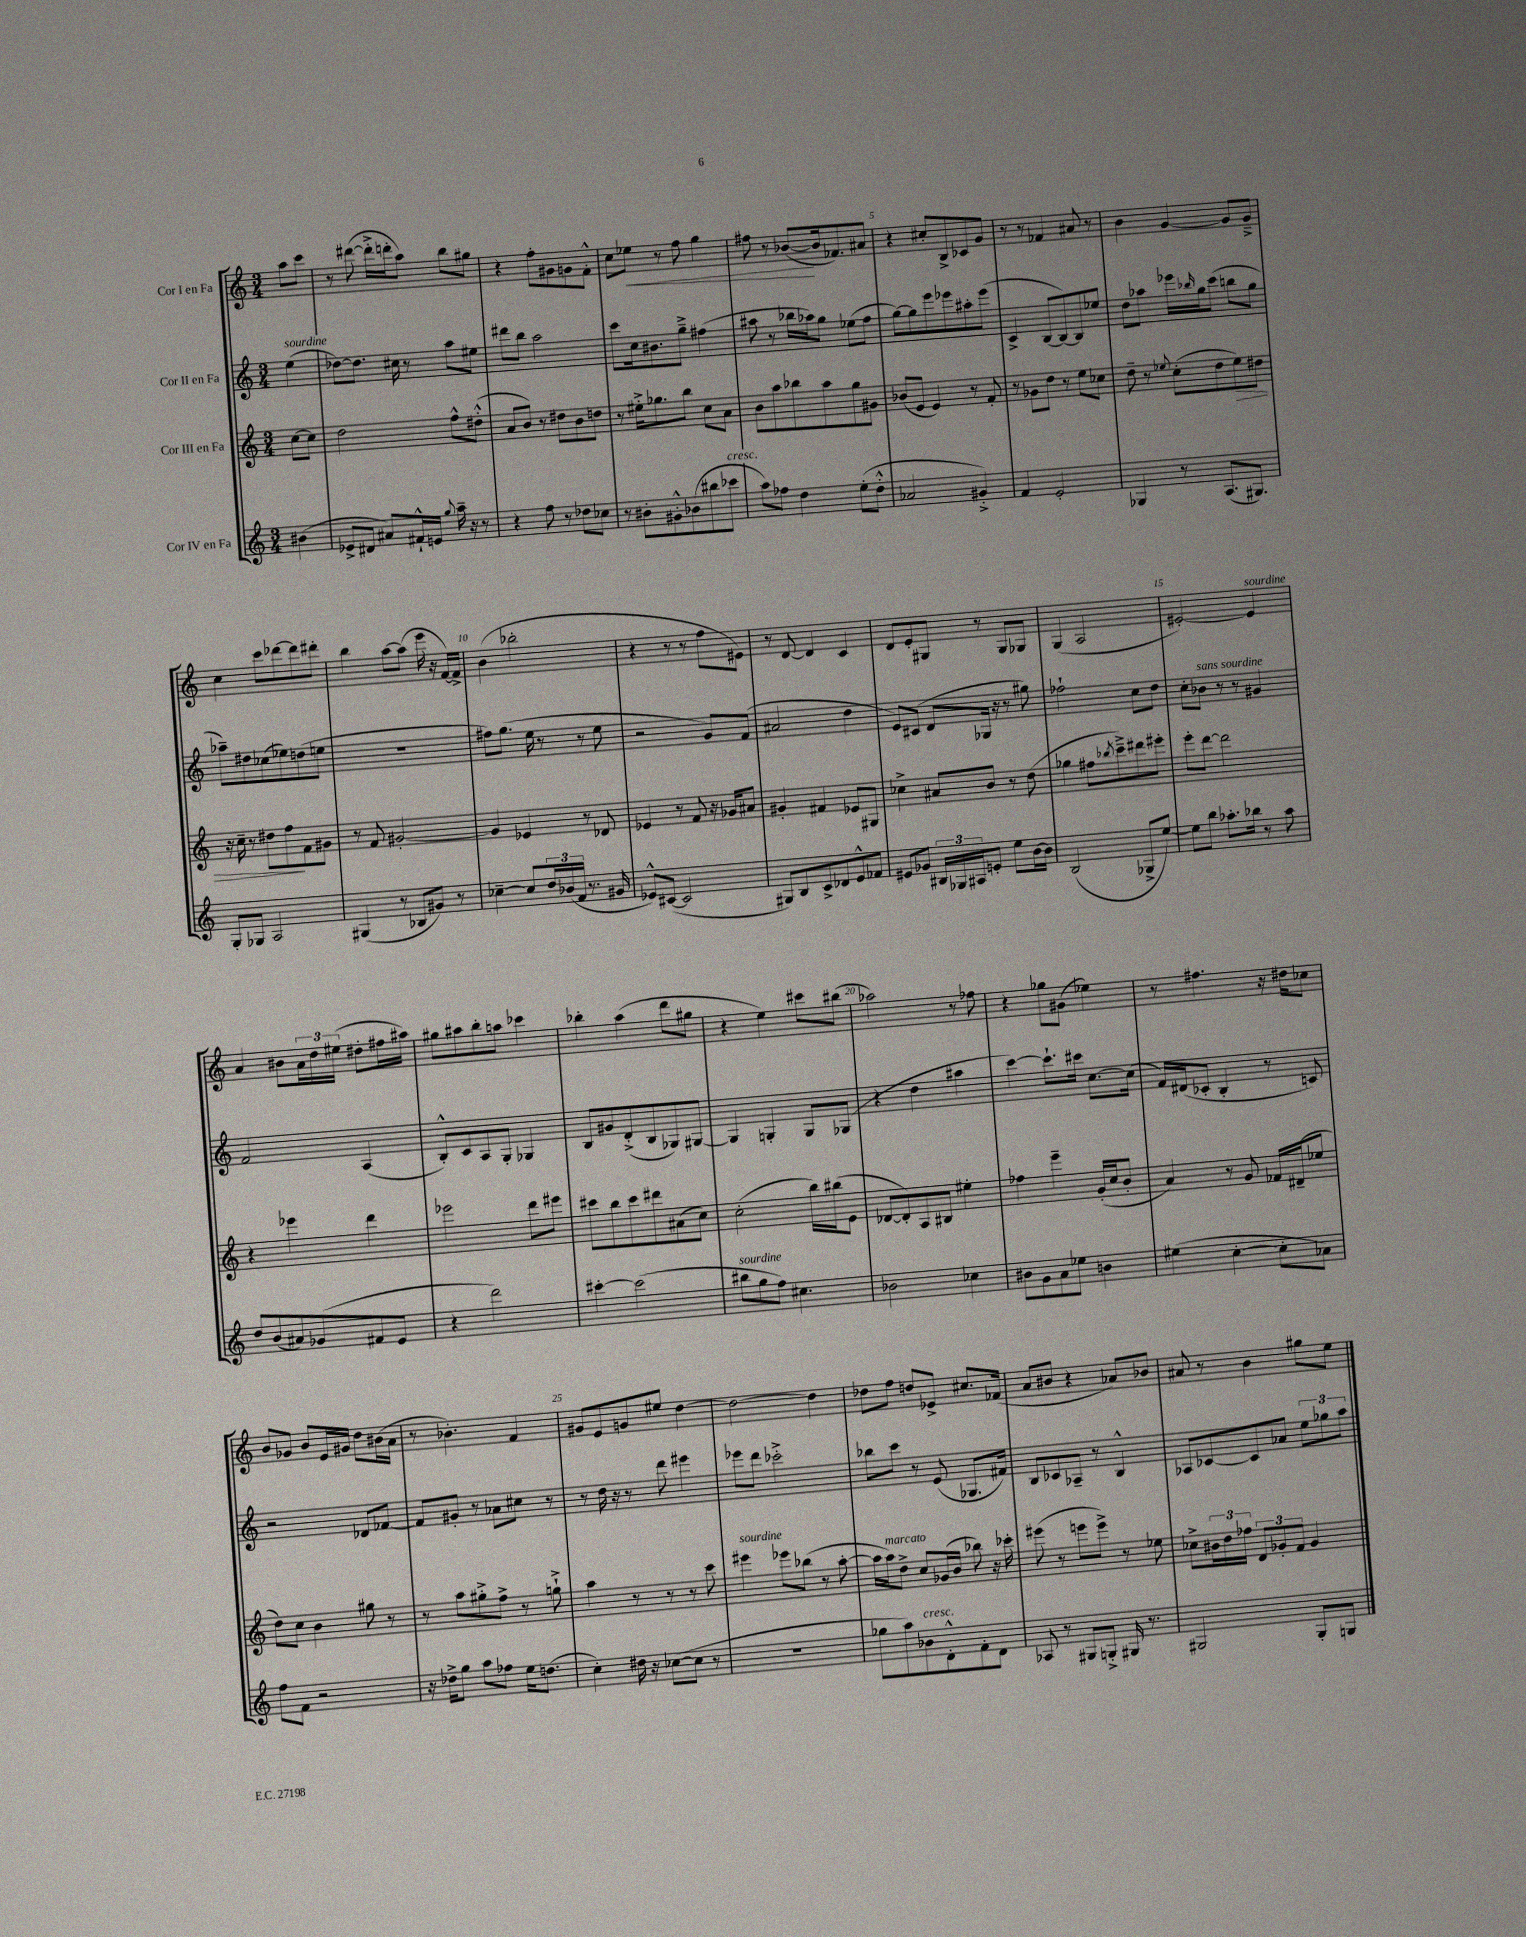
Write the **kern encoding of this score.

**kern	**kern	**kern	**kern
*staff4	*staff3	*staff2	*staff1
*clefG2	*clefG2	*clefG2	*clefG2
*k[]	*k[]	*k[]	*k[]
*M3/4	*M3/4	*M3/4	*M3/4
(4b#\	[8cc\L	(4ee\	8aa\L
.	8cc\]J	.	8ccc\J
=	=	=	=
8e-^/L	2dd\	[8dd-\L)	8r
8d#/J	.	8.dd-\]J	([8ddd#\
8a#/L)	.	.	16ddd#'^\]LL
.	.	16cc#\	16ddd'\J
16f#`^^/L	.	8r	8aa\J)
16e/JJ	.	.	.
8qqgg/	.	.	.
16aa~\	8ff^^\L	8aa\L	8bb\L
16r	.	.	.
8r	(8dd#'^^\J	8ee#\J	8gg#\J
=	=	=	=
4r	8a/L	8ddd#\L	4r
.	8b/J)	8bb\J	.
8ff\	8r	2aa\	8ff'\L
8r	8dd#\L	.	8g#\
8dd-\L	8b\	.	8g\
8cc-\J	8dd\J	.	8f'^^\J
=	=	=	=
8r	8r	8ccc\L	8cc\L
8b#'\L	16ee#'^\LK	16cc\k	8ee-\J
.	8.gg-\	8.b#\	.
8g#'^^\	.	.	8r
(8b-\	8bb\J	8gg~^\J	8ff\
8bb#\	8cc\L	(4ff#\	4gg\
8ccc-\J	8a\J	.	.
=	=	=	=
8aa\L)	8b\L	8aa#\	8ff#\
8ff-\J	8aa\	8r	8r
4dd\	8bb-\	16bb-\LL	([8b-/L
.	.	16aa-\J)	.
.	8aa\	8gg\J	16b-/]k
.	.	.	8.f-/)
(8ee'\L	8gg\	(8ee-\L	.
8dd'^^\J	8g#\J	8ff\J	8a#/J
=	=	=	=
2a-/	(8b-/L	[8gg\L)	4r
.	8e/J	8gg\]	.
.	4e/)	8eee\	8cc#'/L
.	.	8eee-\	8B^/
4g#'^/)	8r	8aa#'\	8c-/
.	8f'/	(8eee-\J	8g/J
=	=	=	=
4f/	8r	4c^/	8r
.	8g-\L	.	8r
2e'/	8dd\J	[8B/L	4f-/
.	8r	8B/_)	.
.	8ee\L	8B/]	8a#/
.	8cc-\J	8ee-/J	8r
=	=	=	=
4G-/	8dd~\	8dd\L	4b\
.	8r	8aa-\J	.
.	8qqee-/	.	.
8r	(8cc'\L	16eee-\LL	[4g/
.	.	16qqbb-/	.
.	.	16gg\J	.
(8.A/L	8dd\	(8ccc\J	.
.	8ee-\)	8bb\L	8g/]L
8.G#/J)	.	.	.
.	8dd#\J	8gg\J	8g~^/J
=	=	=	=
8G'/L	16r	8aa-~\L)	4cc\
.	16cc~\	.	.
8G-/J	8r	8dd#\	.
2A/	8dd#\L	(8cc-\	8ccc\L
.	8ff\	8ee-\)	[8ddd-\
.	8f\	(8dd\	8ddd-\]
.	8g#\J	8ee\J	8ddd#'\J
=	=	=	=
(4G#/	8r	2.r	4bb\
.	8f/	.	.
8r	[2g#'/	.	[8aa\L
8B-/L	.	.	(8aa\]J
8g#/J)	.	.	16eee\
.	.	.	16r
8r	.	.	[16f/LL)
.	.	.	16f^/]JJ
=	=	=	=
[4cc-~\	4g#/]	8ff#\L)	(4b\
.	.	(8.gg\J	.
8cc-/]L	4e-/	.	2bb-'\
.	.	16ee\	.
24dd/L	.	8r	.
(24b-/	.	.	.
24f/JJ	.	.	.
8.r	8r	8r	.
.	8d-/	8ee\	.
16g#/	.	.	.
=	=	=	=
8e-^^/L)	4e-/	2r	4r
([8c#/J	.	.	.
2c#/]	8r	.	8r
.	8f/	.	8r
.	16r	8g/L)	8ff\L
.	16g-/LK	.	.
.	8a#/J	(8f/J	8e#\J)
=	=	=	=
8G#/L)	4g#'/	2a#/	8r
8B/	.	.	[8d/
8c^/	4f#/	.	4d/]
8d-/	.	.	.
8e^^/	8e-/L	4dd\	4c/
8f-/J	8G#/J	.	.
=	=	=	=
8e#/L	4cc-^\	8e/L)	8d/L
8g-/J	.	(8c#/J	8e'/
24B#/LL	8a#/L	8d/L	8G#/J
24G-/	.	.	.
24A#/J	.	.	.
8e'/J	8b/J	16G-/Jk	8r
.	.	16r	.
8ee\L	8r	8r	8G#/L
[16b\L	(8dd\	8gg#\)	8G-/J
16b\]JJ	.	.	.
=	=	=	=
(2B/	4gg-\	2ff-`\	(4G/
.	8ff#\L	.	2A/
.	8qbb-/	.	.
.	8ccc~^\)	.	.
8G-^/L	8ddd#\	8cc\L	.
[8ee/J)	8eee#'\J	8dd\J	.
=	=	=	=
8ee\]L	8eee'\L	8cc'\L	[2e#'/)
8bb\J	[8ddd\J	8b-\J	.
8.aa-'\L	2ddd\]	8r	.
.	.	8r	.
16bb-\Jk	.	.	.
8r	.	4g#/	4e#/]
8aa-\	.	.	.
=	=	=	=
8dd/L	4r	2f/	4a/
(8b/	.	.	.
8a#/)	4eee-\	.	8b#\L
(8g-/	.	.	24a\L
.	.	.	24dd\
.	.	.	(24ee#\JJ
8f#/	4ddd\	(4A/	8dd#'\L
8e/J	.	.	16ff#\L
.	.	.	16aa#\JJ)
=	=	=	=
4r	2eee-\	8B'^^/L)	8gg#\L
.	.	8c/	8aa#\
2ddd\)	.	8A/	8bb'\
.	.	8G'/J	8aa\J
.	8ddd\L	4G-/	4ccc-\
.	8eee#\J	.	.
=	=	=	=
[4ccc#'\	8ccc#\L	8B/L	4bb-'\
.	8bb\	8g#/	.
(2ccc#\]	8ccc#\	(8d'^/	(4aa\
.	8ddd#\	8B/	.
.	(8a#\	8G-/)	8ddd\L
.	8cc\J)	[8G#/J	8gg#\J
=	=	=	=
8bb#\L	(2cc'\	4G#/]	4r
8gg\	.	.	.
8ff\J)	.	4G'/	4ee\)
4.cc#\	.	.	.
.	16bb\LL)	8G/L	8ccc#\L
.	(16bb#\J	.	.
.	8e\J	(8G-/J	(8bb#\J
=	=	=	=
2b-\	[8d-/L	4r	2aa-\)
.	8d-'/])	.	.
.	8A/	4dd\	.
.	8B#/J	.	.
4cc-\	4ee#'\	4aa#\	8r
.	.	.	8ff-\
=	=	=	=
8b#\L	4ff-\	[4ccc\)	4r
8g\	.	.	.
8a\	4eee~\	8.ccc`\]L	8gg-\L
8ee-\J	.	.	(8g#\J
.	.	16ccc#\Jk	.
4b\	(16g'/LL	[8.cc\L	4ee-\)
.	16cc/J	.	.
.	8b'/J	.	.
.	.	(16cc\]Jk	.
=	=	=	=
(4ee#\	4a/)	16f/LL)	8r
.	.	(16d#/J	.
.	.	8c-'/J	4.ff#\
[4cc'\	8r	4B'/	.
.	8g/	.	.
8cc'\]L	16f-/LL	8r	16r
.	(16d#~/J	.	16dd#\LK
8a-\J)	8ee-/J	8c/)	8cc-\J
=	=	=	=
8ff\L	8dd\L)	2r	8b/L
8f\J	8cc\J	.	8g-/J
2r	4b\	.	8b/L
.	.	.	16e/L
.	.	.	16g#/JJ
.	8gg#\	8d-/L	8dd\L
.	8r	[8f-/J	(16b#\L
.	.	.	16a\JJ
=	=	=	=
16r	8r	8f-/]L	8r
16dd-^\LK	.	.	.
8gg\J	8aa\L	8g#'/J	4.b-'\)
8aa\L	8gg#'^\	8r	.
8ff-\J	8ff^\J	8a-\L	.
16ee\LK	8r	8cc#\J	4f/
(8.dd\J	.	.	.
.	8gg`^\	8r	.
=	=	=	=
4cc'\)	4aa\	8r	8g#/L
.	.	16dd\	8e/
.	.	16r	.
16dd#\	8r	8r	8g/
16r	.	.	.
([8cc-\L	8r	8ddd\	8ee#/J
8cc-\]J	8r	4eee#\	[4dd\
8r	8ccc\	.	.
=	=	=	=
2.r	4eee#\	8eee-\L	2dd\_
.	.	8ddd\J	.
.	8eee-\L	2ccc-'^\	.
.	(8bb-\J	.	.
.	8r	.	4dd\]
.	[8aa'\	.	.
=	=	=	=
8gg-\L	16aa\]LL	8bb-\L	8dd-\L
.	16aa\J)	.	.
8aa\)	8dd^\J	8ccc\J	8ff\J
8b-\	8cc/L	8r	8dd/L
8d'^^\	(16g-/L	(8e/	8e-^/J
.	16b/JJ	.	.
8f'\	8bb-\)	8.G-/L	8.cc#/L
8d\J	16r	.	.
.	16ccc-'\	16f#/Jk)	(16f-/Jk
=	=	=	=
8A-/	(8eee#\	8B/L	8a/L
8r	8r	8c-/	8b#/J
8G#/L	8eee\L	8A-~/J	4r
8G'^/J	8eee^\J)	8r	.
16G#/	8r	4B^^/	8a-/L)
8.r	.	.	.
.	8ee-\	.	8b-/J
=	=	=	=
2G#/	8cc-^\L	8A-/L	8a#/
.	24b#\L	[8c-/	8r
.	24dd\	.	.
.	24ff-\JJ	.	.
.	12d/L	8c-/]	4b\
.	12g-'/	.	.
.	.	8a-/J	.
.	12f/J	.	.
8G#'/L	4g-/	12ee\L	8gg#\L
.	.	12gg-\	.
8G/J	.	.	8ee\J
.	.	12aa\J	.
==	==	==	==
*-	*-	*-	*-
